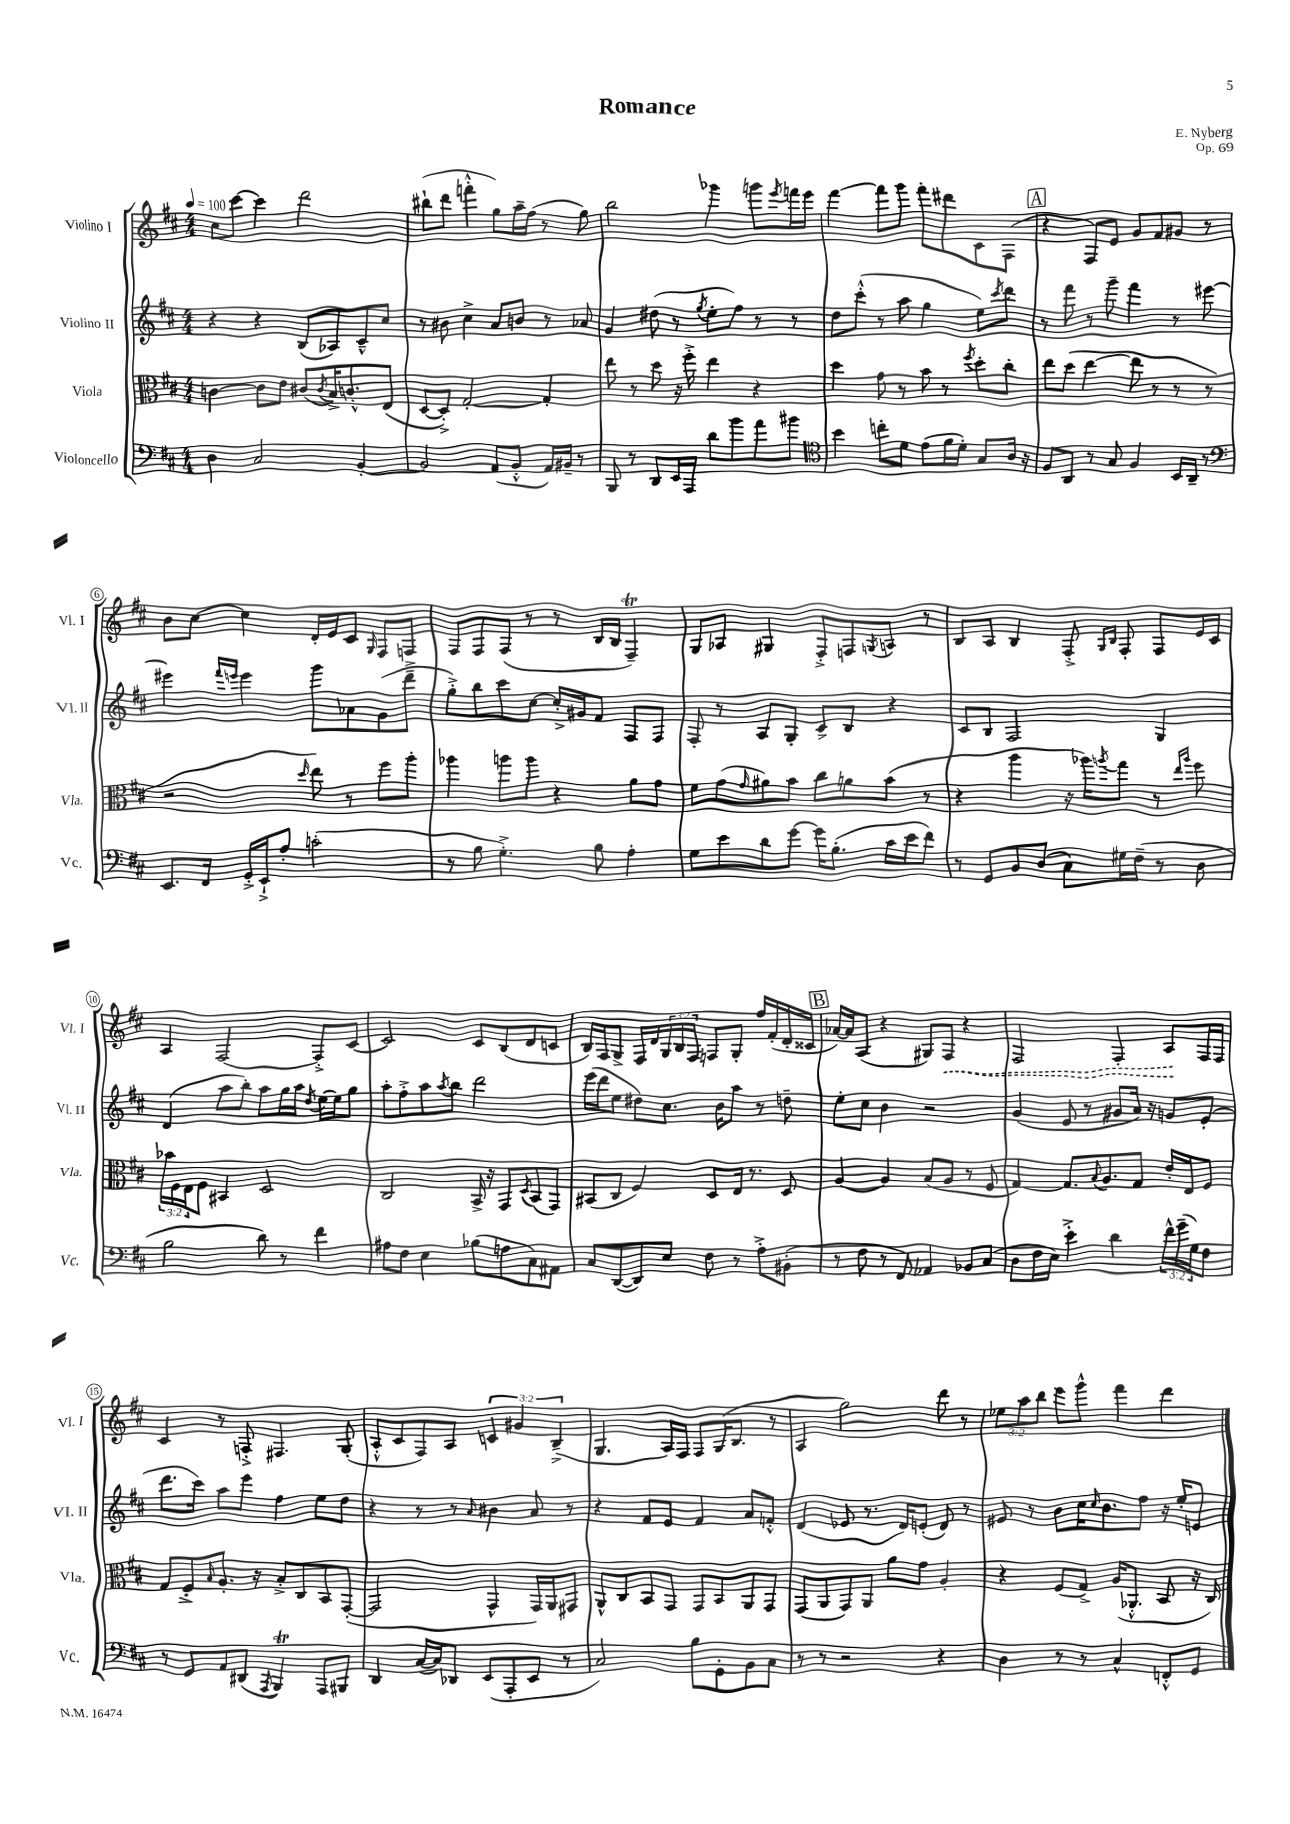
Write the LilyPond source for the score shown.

\header { title = "Romance" composer = "E. Nyberg" opus = "Op. 69" }
<<
\new StaffGroup <<
\new Staff = "s0" \with { instrumentName = "Violino I" shortInstrumentName = "Vl. I" } {
    \clef treble \key d \major \numericTimeSignature \time 4/4 \override Staff.TupletNumber.text = #tuplet-number::calc-fraction-text \tempo 4 = 100
    cis''8 cis'''8~ cis'''4 d'''2 |
    bis''8-!( d'''8 f'''4-.-^ g''8) a''16-- fis''16( r8 g''8) |
    b''2 ges'''4 g'''8 \acciaccatura { e'''8 } f'''16 e'''16 |
    fis'''4~ fis'''8 g'''8 fis'''8-. dis'''8 cis'8 fis8( |
    \mark \markup { \box "A" } r4 fis8) e'8 g'8 fis'8 gis'8 r8 |
    b'8 cis''8~ cis''4 d'16-. e'16 cis'8 \grace { g16 } fis8 f8 |
    fis8 fis8 fis8( r8 r8 b16 b16 fis4--\trill) |
    g8 aes8 gis4 fis8-.-> f8 \acciaccatura { g8 } a8 r8 |
    b8 a8 b4 fis8-.-> \grace { g16 b16 } fis8-. fis8 e'16 cis'16 |
    a4 fis2~ fis8-.-> cis'8~ |
    cis'2 cis'8 b8( d'8 c'8 |
    b16) fis16 g8-> fis16 d'16 \tuplet 3/2 { g16 b16 fis16 } f8 g8-. fis''16 fis'16-.( d'16-. cisis'16 |
    \mark \markup { \box "B" } aes'16~) aes'16 a8( r4 gis8) \once \override Hairpin.style = #'dashed-line fis8\< r4 |
    fis2 fis4-. a8\! fis16 fis16 |
    cis'4 r8 f8-.-> fis4. g8-.( |
    a8-.-^ cis'8 fis8) a8 \tuplet 3/2 { c'4 gis'4 b4--->( } |
    g4. a16) fis16 fis8 g16( b8. r8 |
    a4 g''2) d'''8 r8 |
    \tuplet 3/2 { ees''8 a''8 b''8 } e'''8 g'''8-^ fis'''4 d'''4 \bar "|." |
}
\new Staff = "s1" \with { instrumentName = "Violino II" shortInstrumentName = "Vl. II" } {
    \clef treble \key d \major \numericTimeSignature \time 4/4
    r4 r4 b8( aes8) cis'8---^ cis''8 |
    r8 bis'8 cis''4-> a'8 b'8 r8 aes'8 |
    g'4 dis''8( r8 \acciaccatura { g''8 } e''8-. fis''8) r8 r8 |
    d''8 cis'''8-.-^( r8 a''8 g''4 e''8) \acciaccatura { cis'''8 } d'''8 |
    \mark \markup { \box "A" } r8 fis'''8 r8 g'''8-- fis'''4 r8 eis'''8~ |
    eis'''4 \grace { fis'''16 e'''16 } e'''4 g'''8 aes'8 g'8( d'''8---> |
    g''8-.->) b''8 cis'''8 cis''8~ cis''16-.-> gis'16 fis'8 fis8 fis8 |
    fis8-. r8 a8 g8-. cis'8-> b8 r4 |
    cis'8 b8 fis2 g4 |
    d'4( a''8 b''8-.) a''8 g''16 a''16 \acciaccatura { d''8 } e''16~ e''16 g''8 |
    a''8-. fis''8-.-> a''8 \acciaccatura { a''8 } b''8 d'''2 |
    e'''16( d'''16 e''8 dis''8) cis''8. b'16 a''8 r8 d''8-- |
    \mark \markup { \box "B" } e''8-. cis''8 b'4 r2 |
    g'4( e'8 r8 gis'8 a'16) r16 g'8 e'8-.( |
    d'''8. cis'''16) a''8 e'''8 fis''4 e''8 d''8 |
    r4 r8 r8 \grace { a'16 } bis'4 a'8 r8 |
    r4 fis'8 e'8 fis'4 a'8 f'8-.-^ |
    d'4( ees'8 r8. d'16) e'8-.( d'8) r8 |
    eis'8 r8 b'8 cis''16 \grace { cis''16 } b'8. fis''8 r16 e''16-. e'8 \bar "|." |
}
\new Staff = "s2" \with { instrumentName = "Viola" shortInstrumentName = "Vla." } {
    \clef alto \key d \major \numericTimeSignature \time 4/4 \override Staff.TupletNumber.text = #tuplet-number::calc-fraction-text
    c'4~ c'8 e'8 cis'8( \acciaccatura { cis'8 } b16->) c'8.-.-^ e8( |
    d8~ d8-.->) g2~-. g4-. |
    e''8 r8 d''8 r16 fis''16-.-> e''4 r4 |
    d''4 g'8 r8 b'8 r8 \acciaccatura { fis''8 } d''8-. cis''8-. |
    \mark \markup { \box "A" } e''8 d''8( e''4~ e''8 r8 r8 r8 |
    r2 \grace { d''16 } e''8) r8 fis''8 a''8-. |
    aes''4 a''8 a''8 r4 a'8 g'8 |
    fis'8 g'8( \grace { g'16 } ais'8) b'8 cis''8 a'8 b'8( r8 |
    r4 a''4 r16 aes''16) \acciaccatura { a''8 } g''8 r8 \grace { e''16 a''16 } fis''8 |
    \tuplet 3/2 { bes'16 fis16 e16 } fis8 bis,4 d2 |
    cis2 b,16-> r16 g,8 \acciaccatura { d8 } b,8( g,8) |
    bis,8( cis8 fis4) d8 e16 r8. d8 |
    \mark \markup { \box "B" } a4~ a4 b8( a8 r8 fis8 |
    g4~) g8. \appoggiatura { b8 } a8. g8 e'16-. e16 fis8 |
    g8 fis8-.-> \grace { b16 } a8.-. r16 b8-.-> cis8 b,8 g,8~-.( |
    g,2 g,4-^ g,16) a,16 gis,8 |
    a,8-^ cis8 b,8 g,8 g,8 b,8 a,8 g,8 |
    g,8( a,8 g,8) a,8 a'8 g'8 a4-. |
    r4 fis8( g8->) a16( aes,8.-.-^ b,8 r16 cis16) \bar "|." |
}
\new Staff = "s3" \with { instrumentName = "Violoncello" shortInstrumentName = "Vc." } {
    \clef bass \key d \major \numericTimeSignature \time 4/4 \override Staff.TupletNumber.text = #tuplet-number::calc-fraction-text
    d4 cis2 b,4~-. |
    b,2 a,8( b,8-.-^ a,16) bis,16-- r8 |
    b,,8 r8 d,8 e,16 a,,16 d'8 b'8 a'8 bis'8 |
    \clef tenor b'4 c''8-. d'8 e'8( fis'16 d'16-.) g8 a16 r16 |
    \mark \markup { \box "A" } fis8 a,8 r8 g8 fis4 b,16 a,16-- r8 |
    \clef bass e,8. fis,16 g,16-.-> e,16-!-> a8-. c'2-.( |
    r8 b8 g4.-.->) b8 a4-. |
    g8 e'8 d'8 g'8~ g'16 b8.-.( cis'16 e'16 fis'8) |
    r8 g,8 b,8 d8( cis8) gis16 fis16--( r8 d8 |
    b2 d'8) r8 fis'4 |
    ais8 fis8 e4 bes8( a8 cis8) ais,8 |
    cis8 d,8~( d,8) e8 fis8 r8 a8-.-> bis,8-.( |
    \mark \markup { \box "B" } r8 fis8 r8 fis,8) aes,4 bes,8 cis8( |
    d8 fis16 e16) e'4-.-> d'4 \tuplet 3/2 { fis'16-^ g'16--( g16) } fis8 |
    r8 g,8 a,8 dis,8( \acciaccatura { a,,8 } b,,4\trill) a,,8 bis,,8 |
    d,4 cis16~( cis16) des,8 e,8( a,,8-. e,8 r8 |
    cis2) b8 g,8-. b,8 cis8 |
    r8 r8 r2 r4 |
    d4 r8 r8 cis4-^ f,8-.-^ g,8 \bar "|." |
}
>>
>>
\layout { \context { \Score \override BarNumber.stencil = #(make-stencil-circler 0.1 0.3 ly:text-interface::print) } }
